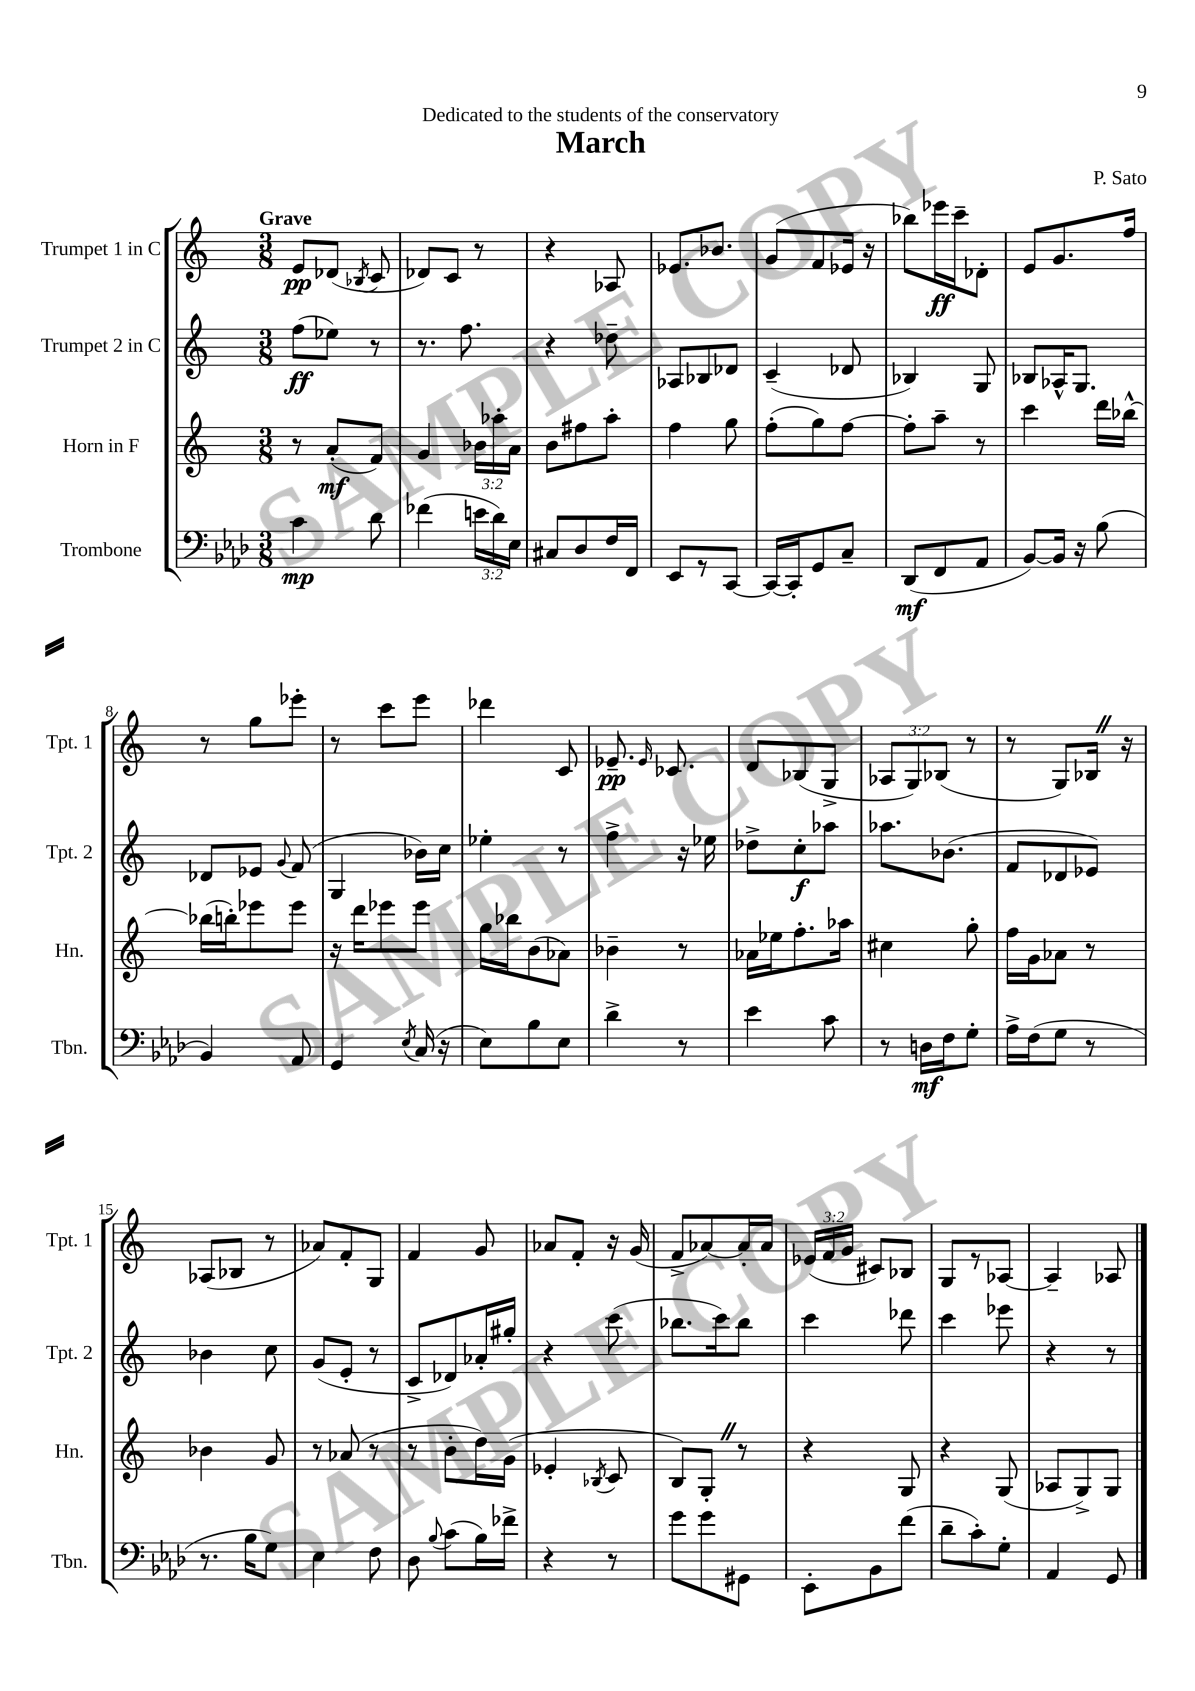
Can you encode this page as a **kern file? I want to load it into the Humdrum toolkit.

**kern	**kern	**kern	**kern
*staff4	*staff3	*staff2	*staff1
*clefF4	*clefG2	*clefG2	*clefG2
*k[b-e-a-d-]	*k[]	*k[]	*k[]
*M3/8	*M3/8	*M3/8	*M3/8
4c\	8r	(8ff\L	8e/L
.	(8a'/L	8ee-\J)	(8d-/J
.	.	.	8qB-/
8d-\	8f/J)	8r	8c/
=	=	=	=
(4f-\	4g/	8.r	8d-/L)
.	.	.	8c/J
.	.	8.ff\	.
24e\LL	24b-\LL	.	8r
24d-\)	24aa-'\	.	.
24E-\JJ	24a\JJ	.	.
=	=	=	=
8C#/L	8b\L	4r	4r
8D-/	8ff#\	.	.
16F/L	8aa'\J	8dd-~\	8A-/
16FF/JJ	.	.	.
=	=	=	=
8EE-/L	4ff\	8A-/L	8.e-/L
8r	.	8B-/	.
.	.	.	8.b-/J
[8CC/J	8gg\	8d-/J	.
=	=	=	=
16CC/_LL	(8ff'\L	(4c~/	(8g/L
16CC'/]J	.	.	.
8GG/	8gg\)	.	8f/
8C~/J	[8ff\J	8d-/	16e-/Jk
.	.	.	16r
=	=	=	=
(8DD-/L	8ff'\]L	4B-/)	8bb-\L)
8FF/	8aa~\J	.	16eee-\L
.	.	.	16ccc~\J
8AA-/J	8r	8G/	8d-'\J
=	=	=	=
[8BB-/L)	4ccc\	8B-/L	8e/L
16BB-/]Jk	.	16A-^^/K	8.g/
16r	.	8.G/J	.
(8B-\	16ddd\LL	.	.
.	[16bb-^^\JJ	.	16ff/Jk
=	=	=	=
4BB-/)	(16bb-\]LL	8d-/L	8r
.	16bb'\J)	.	.
.	8eee-\	8e-/J	8gg\L
.	.	8qqg/	.
8AA-/	8eee-\J	(8f/	8eee-'\J
=	=	=	=
4GG/	16r	4G/	8r
.	16ddd\LK	.	.
.	8eee-\	.	8ccc\L
8qE-/	.	.	.
(16C/	8eee-\J	16b-\LL)	8eee\J
16r	.	16cc\JJ	.
=	=	=	=
8E-\L)	16gg\LL	4ee-'\	4ddd-\
.	16bb-\J	.	.
8B-\	(8b\	.	.
8E-\J	8a-\J)	8r	8c/
=	=	=	=
4d-^\	4b-~\	4ff^\	8.e-~/
.	.	.	16qqe-/
.	.	.	8.c-/
8r	8r	16r	.
.	.	16ee-\	.
=	=	=	=
4e-\	16a-\LL	8dd-^\L	8d/L
.	16ee-\J	.	.
.	8.ff'\	8cc'\	(8B-/
8c\	.	8aa-\J	8G^/J
.	16aa-\Jk	.	.
=	=	=	=
8r	4cc#\	8.aa-\L	12A-/L
.	.	.	12G/)
16D\LL	.	.	.
.	.	.	(12B-/J
16F\J	.	(8.b-\J	.
8G'\J	8gg'\	.	8r
=	=	=	=
16A-^\LL	16ff\LL	8f/L	8r
(16F\J	16g\J	.	.
8G\J	8a-\J	8d-/	8G/L)
8r	8r	8e-/J)	16B-/Jk
.	.	.	16r
=	=	=	=
8.r	4b-\	4b-\	(8A-/L
.	.	.	8B-/J
16B-\LK	.	.	.
8G\J)	8g/	8cc\	8r
=	=	=	=
4E-\	8r	(8g/L	8a-/L)
.	(8a-/	8e'/J	8f'/
8F\	8r	8r	8G/J
=	=	=	=
8D-\	8r	8c^/L	4f/
8qqB-/	.	.	.
(8c\L	8b'\L	8d-/)	.
16B-\L)	16dd\L)	16a-'/L	8g/
16f-^\JJ	(16g\JJ	16gg#'/JJ	.
=	=	=	=
4r	4e-'/	4r	8a-/L
.	.	.	8f'/J
.	8qB-/	.	.
8r	8c/	(8ccc\	16r
.	.	.	(16g/
=	=	=	=
8g\L	8B/L)	8.bb-\L	8f^/L
8g\	8G'/J	.	[8a-/)
.	.	16ccc\k)	.
8GG#\J	8r	8bb-\J	16a-'/]L
.	.	.	16a-/JJ
=	=	=	=
8EE-'\L	4r	4ccc\	(24e-/LL
.	.	.	24f/
.	.	.	24g/JJ
8BB-\	.	.	8c#/L)
(8f\J	8G/	8ddd-\	8B-/J
=	=	=	=
8d-~\L	4r	4ccc\	8G/L
8c'\)	.	.	8r
8G'\J	(8G/	8eee-\	[8A-/J
=	=	=	=
4AA-/	8A-/L	4r	4A-~/]
.	8G^/)	.	.
8GG/	8G/J	8r	8A-/
==	==	==	==
*-	*-	*-	*-
